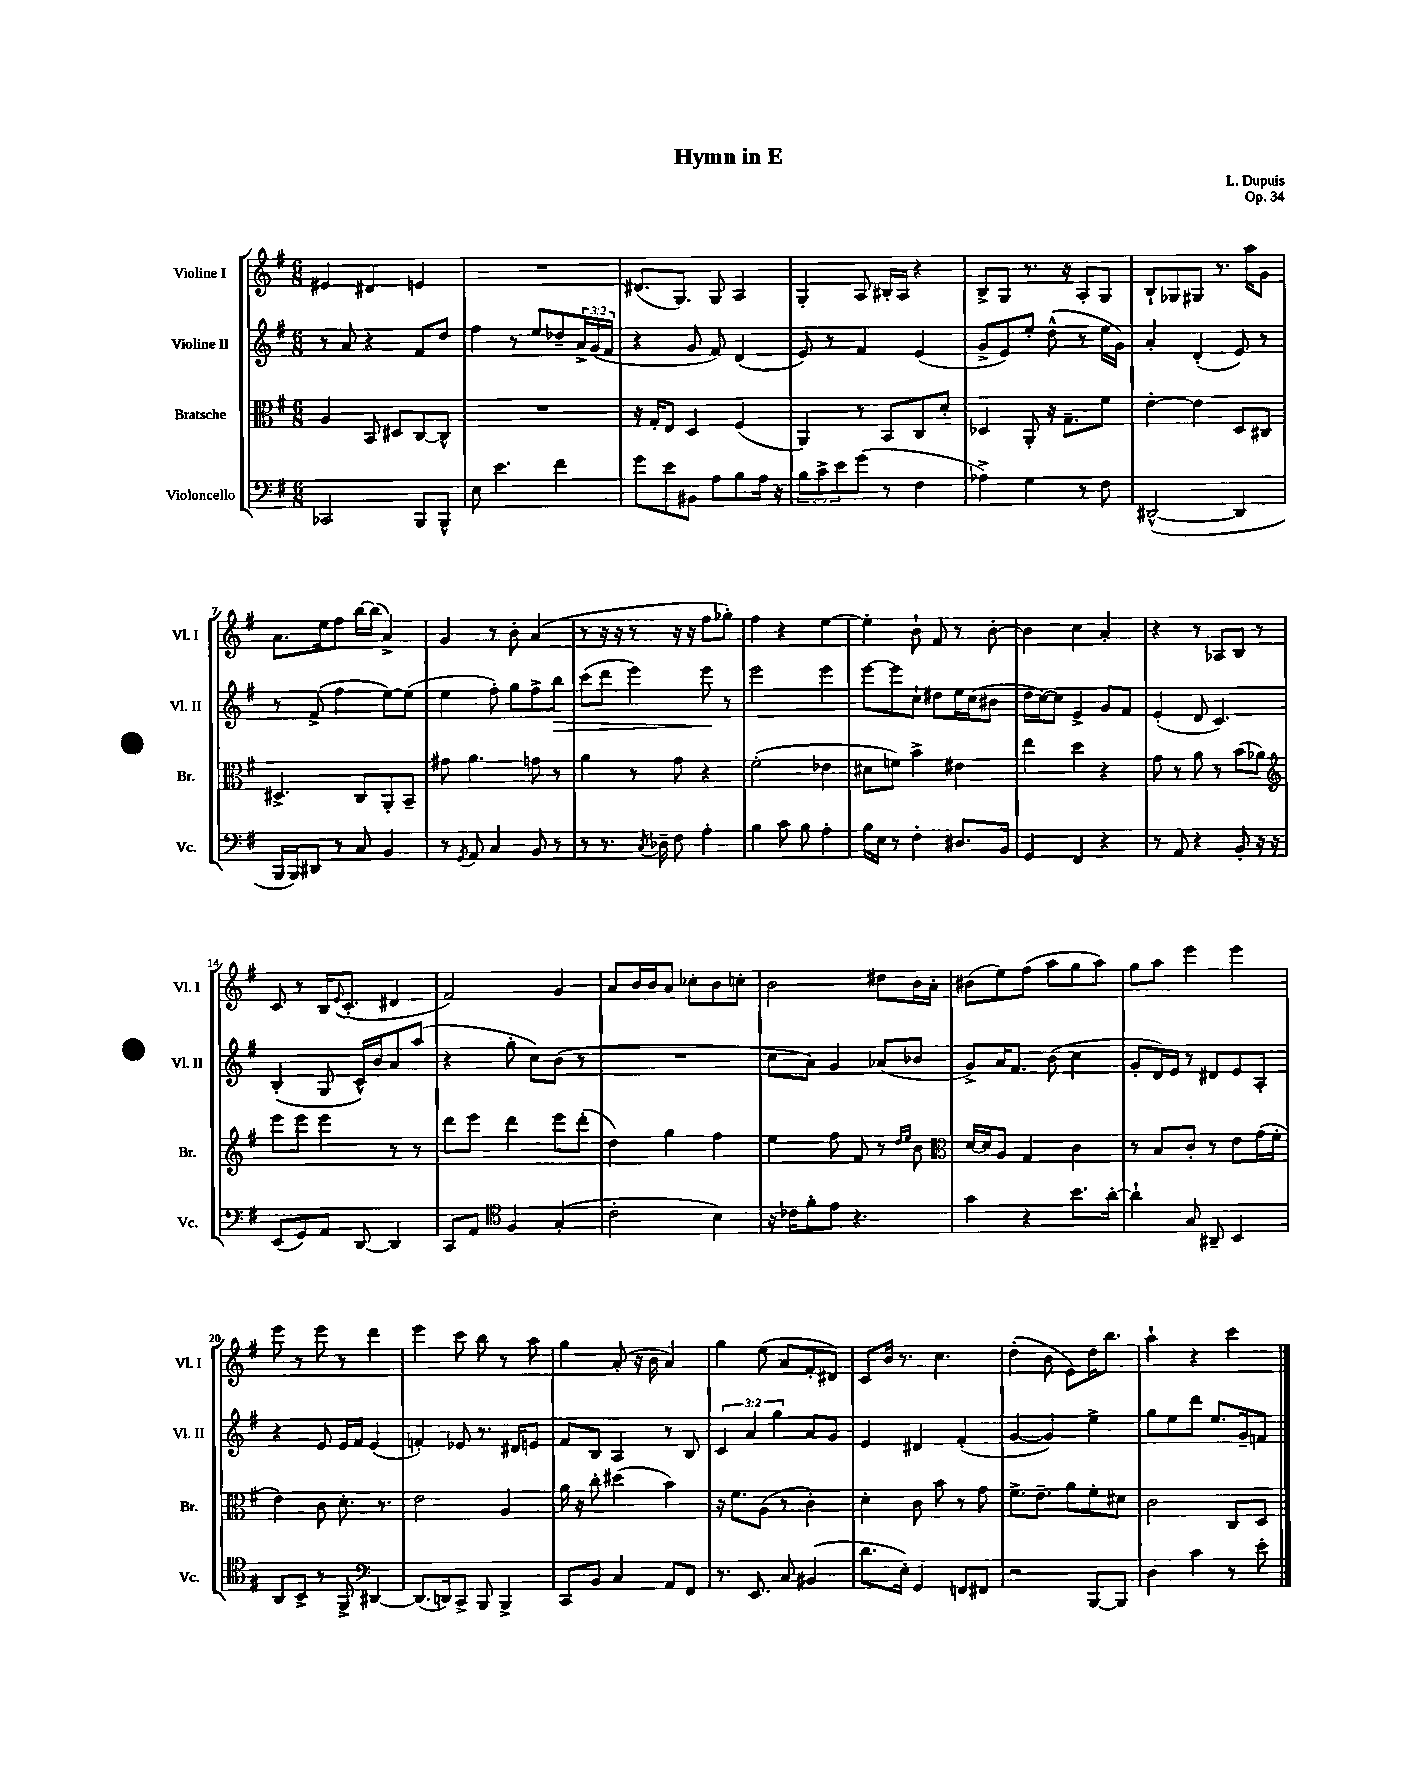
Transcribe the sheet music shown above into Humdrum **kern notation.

**kern	**kern	**kern	**dynam	**kern
*part4	*part3	*part2	*part2	*part1
*staff4	*staff3	*staff2	*staff2	*staff1
*I"Violoncello	*I"Bratsche	*I"Violine II	*	*I"Violine I
*I'Vc.	*I'Br.	*I'Vl. II	*	*I'Vl. I
*clefF4	*clefC3	*clefG2	*	*clefG2
*k[f#]	*k[f#]	*k[f#]	*	*k[f#]
*M6/8	*M6/8	*M6/8	*	*M6/8
=1	=1	=1	=1	=1
2CC-X/	4A/	8r	.	4e#X/
.	.	8a/	.	.
.	8BB/	4r	.	4d#X/
.	8D#X/L	.	.	.
8BBB/L	[8C/	8f#/L	.	4en/
8BBB^^/J	8C^^/J]	8dd/J	.	.
=2	=2	=2	=2	=2
8E\	2.r	4ff#\	.	2.r
4.e\	.	.	.	.
.	.	8r	.	.
.	.	8ee/L	.	.
4f#\	.	8dd-X~/	.	.
.	.	24a^/L	.	.
.	.	(24g/	.	.
.	.	24f#/JJ	.	.
=3	=3	=3	=3	=3
8g\L	16r	4r	.	(8.d#X/L
.	16G'/KL	.	.	.
8e\	8E/J	.	.	.
.	.	.	.	8.G/J)
8BB#X\J	4D/	8g/	.	.
8A\L	.	8f#/)	.	8G/
8B\	(4F#/	(4d/	.	4A/
16A\Jk	.	.	.	.
16r	.	.	.	.
=4	=4	=4	=4	=4
12B\L	4AA/)	8e/)	.	4G'/
12c^\	.	.	.	.
.	.	8r	.	.
12e\	.	.	.	.
(8g\J	8r	4f#/	.	8A/
8r	8BB/L	.	.	16B#X'/LL
.	.	.	.	16A/JJ
4F#\	8C/	(4e/	.	4r
.	8d'/J	.	.	.
=5	=5	=5	=5	=5
4A-X^\)	4D-X/	8g^/L	.	8B^/L
.	.	8e/)	.	8G/J
4G\	8AA'/	8ee'/J	.	8.r
.	16r	(8dd^^\	.	.
.	8.G~\L	.	.	16r
8r	.	8r	.	8A'/L
8F#\	8f#\J	16ee\LL	.	8G/J
.	.	16g\JJ)	.	.
=6	=6	=6	=6	=6
([2DD#X^^/	[4e'\	4a'/	.	8B`/L
.	.	.	.	8G-X/
.	4e\]	(4d'/	.	8G#X/J
.	.	.	.	8.r
4DD#/]	8D/L	8e/)	.	.
.	.	.	.	16aa\KL
.	8C#X/J	8r	.	8g\J
!!LO:LB:g=z
=7	=7	=7	=7	=7
16BBB/LL	4.D#X^/	8r	.	8.a\L
16BBB/J)	.	.	.	.
8DD#X/J	.	(8f#^/	.	.
.	.	.	.	16ee\k
8r	.	4ff#\	.	8ff#\J
8C/	8C/L	.	.	[16bb\LL
.	.	.	.	(16bb\JJ]
4BB/	8AA'/	[8ee\L)	.	4a^/)
.	8BB~/J	(8ee\J]	.	.
=8	=8	=8	=8	=8
8r	8g#X\	4ee\	.	4g/
8qGG/	.	.	.	.
8AA/	4.a\	.	.	.
4C/	.	8ff#'\)	.	8r
.	.	8gg\L	.	8b'\
8BB/	8gn\	8ff#^\	.	(4a/
!	!	!	!LO:HP:b	!
8r	8r	8bb\J	>	.
=9	=9	=9	=9	=9
8r	4a\	(8ccc\L	.	8r
8.r	.	8ddd\J	.	16r
.	.	.	.	16r
.	8r	4eee\)	.	8r
8qC/	.	.	.	.
16D-X~\	.	.	.	.
8F#\	8g\	.	.	16r
.	.	.	.	16r
4A'\	4r	8eee\	.	8ff#\L
.	.	8r	]	8gg-X'\J)
=10	=10	=10	=10	=10
4B\	(2f#'\	2eee\	.	4ff#\
8c\	.	.	.	4r
8B\	.	.	.	.
4A'\	4e-X\	4eee\	.	[4ee\
=11	=11	=11	=11	=11
16B\LL	8d#X\L	[8eee\L	.	4ee'\]
16E\JJ	.	.	.	.
8r	8fn\J)	8eee\]	.	.
4F#'\	4b^\	8cc`\J	.	8b`\
.	.	8dd#X\L	.	8f#/
8.D#X/L	4e#X\	16ee\L	.	8r
.	.	(16cc\J	.	.
.	.	8b#X\J	.	[8b'\
16BB/Jk	.	.	.	.
=12	=12	=12	=12	=12
4GG/	4ee\	16dd\LL	.	4b\]
.	.	[16cc\J)	.	.
.	.	8cc\J]	.	.
4FF#/	4dd\	4e^/	.	4cc\
4r	4r	8g/L	.	4a'/
.	.	8f#/J	.	.
=13	=13	=13	=13	=13
8r	8g\	(4e'/	.	4r
8AA/	8r	.	.	.
4r	8a\	8d/	.	8r
.	8r	4.c/)	.	8A-X/L
8BB'/	(8b\L	.	.	8B/J
16r	8a-X\J)	.	.	8r
16r	.	.	.	.
!!LO:LB:g=z
=14	=14	=14	=14	=14
*	*clefG2	*	*	*
(8EE/L	8eee\L	(4B'/	.	8c/
8GG/)	8eee\J	.	.	8r
8AA/J	4eee\	8G/	.	16B/KL
.	.	.	.	8qqe/
.	.	.	.	(8.c'/J
[8DD/	.	16c^^/LL)	.	.
.	.	16b/J	.	.
4DD/]	8r	8a/	.	4d#X/
.	8r	(8aa/J	.	.
=15	=15	=15	=15	=15
8CC/L	8ddd\L	4r	.	2f#/)
8AA/J	8eee\J	.	.	.
*clefC4	*	*	*	*
4F#/	4ddd\	8gg'\	.	.
.	.	8cc\L)	.	.
(4G'/	8eee\L	(8b\J	.	4g/
.	(8ddd'\J	8r	.	.
=16	=16	=16	=16	=16
2c'\	4dd\)	2.r	.	8a/L
.	.	.	.	16b/L
.	.	.	.	16b/J
.	4gg\	.	.	8a/J
.	.	.	.	8cc-X'\L
4B\)	4ff#\	.	.	8b\
.	.	.	.	8ccn'\J
=17	=17	=17	=17	=17
16r	4ee\	8cc\L	.	2b\
16c-X\KL	.	.	.	.
8f#'\	.	8a\J)	.	.
8e\J	8ff#\	4g/	.	.
4.r	8f#/	.	.	.
.	8r	(8a-X/L	.	8dd#X\L
.	16qqdd/LL	.	.	.
.	16qqee/JJ	.	.	.
.	8b\	8b-X/J	.	16b\L
.	.	.	.	16a'\JJ
=18	=18	=18	=18	=18
*	*clefC3	*	*	*
4g\	[16d/LL	8g^/L)	.	(8b#X\L
.	16d/J]	.	.	.
.	8A/J	16a/K	.	8ee\)
.	.	8.f#/J	.	.
4r	4G/	.	.	(8ff#\J
.	.	(8b\	.	8aa\L
8.b\L	4c\	4cc\	.	8gg\
.	.	.	.	8aa\J)
[16a'\Jk	.	.	.	.
=19	=19	=19	=19	=19
4a`\]	8r	8g'/L	.	8gg\L
.	8B/L	16d/L)	.	8aa\J
.	.	16e/JJ	.	.
8G/	8c'/J	8r	.	4eee\
8AA#X~/	8r	8d#X/L	.	.
4BB/	8e\L	8e/	.	4eee\
.	(16g\L	8A'/J	.	.
.	16f#'\JJ	.	.	.
!!LO:LB:g=z
=20	=20	=20	=20	=20
8AA/L	4e\)	4r	.	8eee\
8BB^/J	.	.	.	8r
8r	8c\	8e/	.	8eee\
8FF#^/	8.d'\	16e/LL	.	8r
.	.	16f#/JJ	.	.
*clefF4	*	*	*	*
[4DD#X/	.	(4e/	.	4ddd\
.	8.r	.	.	.
=21	=21	=21	=21	=21
(8.DD#/L]	2e\	4fn'/)	.	4eee\
16DDn/k)	.	.	.	.
8CC^/J	.	8e-X/	.	8ccc\
8BBB/	.	8.r	.	8bb\
4BBB^/	4A/	.	.	8r
.	.	16d#X/KL	.	.
.	.	8en/J	.	8aa\
=22	=22	=22	=22	=22
8CC/L	16a\	8f#/L	.	4gg\
.	16r	.	.	.
8BB/J	8cc'\	8B/J	.	.
4C/	(4dd#X\	4A/	.	(8a'/
.	.	.	.	16r
.	.	.	.	16b\
8AA/L	4b\)	8r	.	4a/)
8FF#/J	.	8B/	.	.
=23	=23	=23	=23	=23
8.r	16r	6c/	.	4gg\
.	8.f#\L	.	.	.
.	.	6a/	.	.
8.EE/	.	.	.	.
.	(8A\J	.	.	(8ee\
.	.	6gg\	.	.
8C/	8r	.	.	8a/L
(4BB#X/	4c'\)	8a/L	.	8f#'/
.	.	8g/J	.	8d#X/J)
=24	=24	=24	=24	=24
8.d\L	4d'\	4e/	.	8c/L
.	.	.	.	16b/Jk
16E'\Jk)	.	.	.	8.r
4GG/	8c\	4d#X/	.	.
.	8b\	.	.	4.cc\
8FFn/L	8r	(4f#'/	.	.
8FF#X/J	8g\	.	.	.
=25	=25	=25	=25	=25
2r	8.f#^\L	[4g/	.	(4dd'\
.	8.e~\J	.	.	.
.	.	4g/])	.	8b\
.	8a\L	.	.	8e\L)
[8BBB/L	8f#'\	4ee^\	.	16dd\K
.	.	.	.	8.bb\J
8BBB/J]	8d#X\J	.	.	.
=26	=26	=26	=26	=26
4D\	2c\	8gg\L	.	4aa`\
.	.	8ee\	.	.
4c\	.	8ddd\J	.	4r
.	.	8.ee/L	.	.
8r	8C/L	.	.	4ccc\
.	.	16g~/k	.	.
8e'\	8D/J	8fn/J	.	.
==	==	==	==	==
*-	*-	*-	*-	*-
